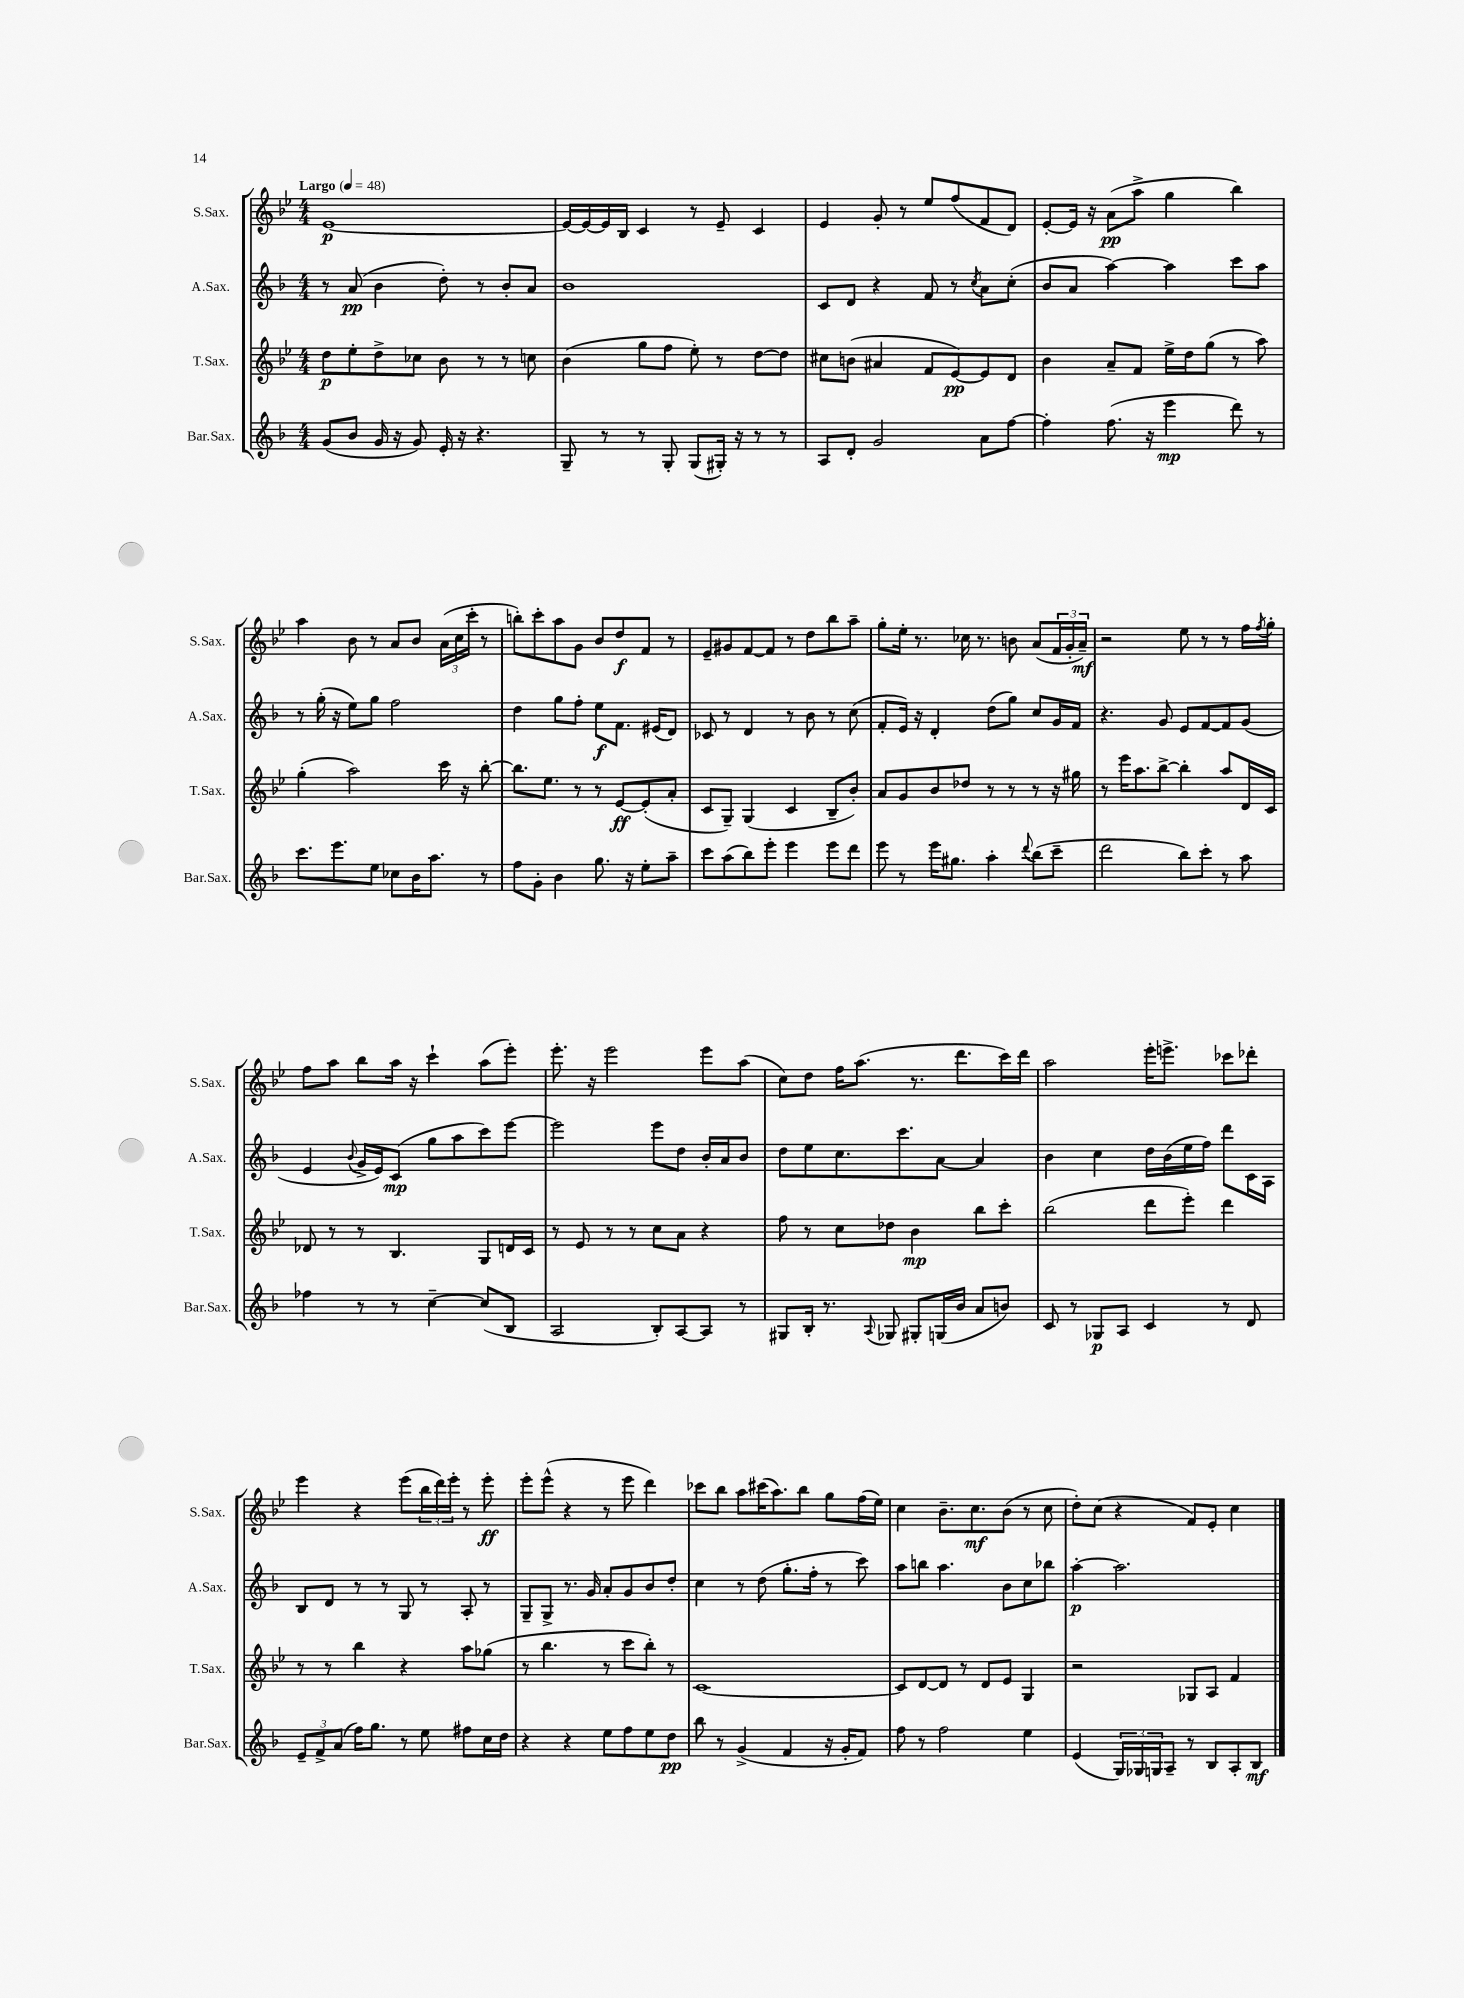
<<
\new StaffGroup <<
\new Staff = "s0" \with { instrumentName = "S.Sax." shortInstrumentName = "S.Sax." } {
    \clef treble \key bes \major \numericTimeSignature \time 4/4 \tempo "Largo" 4 = 48
    ees'1~\p |
    ees'16~ ees'16~ ees'16 bes16 c'4 r8 ees'8-- c'4 |
    ees'4 g'8-. r8 ees''8 f''8( f'8 d'8) |
    ees'8~-. ees'16 r16 a'8\pp( a''8-> g''4 bes''4) |
    a''4 bes'8 r8 a'8 bes'8 \tuplet 3/2 { a'16( c''16 c'''16-. } r8 |
    b''8-.) c'''8-. a''8 g'8 bes'8 d''8\f f'8 r8 |
    ees'8-- gis'8 f'8~ f'8 r8 d''8 bes''8 a''8-- |
    g''8-. ees''16-. r8. ces''16 r8. b'8 a'8( \tuplet 3/2 { f'16 g'16-. a'16--\mf) } |
    r2 ees''8 r8 r8 f''16 \acciaccatura { f''8 } g''16-. |
    f''8 a''8 bes''8 a''16 r16 c'''4-! a''8( ees'''8-.) |
    ees'''8.-. r16 ees'''2 ees'''8 a''8( |
    c''8) d''8 f''16 a''8.( r8. d'''8. c'''16) d'''16 |
    a''2 ees'''16-. e'''8.-> ces'''8 des'''8-. |
    ees'''4 r4 ees'''8( \tuplet 3/2 { bes''16 d'''16) ees'''16-. } r8 ees'''8-.\ff |
    ees'''8-. ees'''8-^( r4 r8 ees'''8 d'''4) |
    ces'''8 bes''8 a''8 cis'''16( a''8.) bes''8 g''8 f''16( ees''16) |
    c''4 bes'8.-- c''8.\mf bes'8( r8 c''8 |
    d''8-.) c''8( r4 f'8) ees'8-. c''4 \bar "|." |
}
\new Staff = "s1" \with { instrumentName = "A.Sax." shortInstrumentName = "A.Sax." } {
    \clef treble \key f \major \numericTimeSignature \time 4/4
    r8 a'8\pp( bes'4 d''8-.) r8 bes'8-. a'8 |
    bes'1 |
    c'8 d'8 r4 f'8 r8 \acciaccatura { c''8 } a'8 c''8-.( |
    bes'8 a'8 a''4~) a''4 c'''8 a''8 |
    r8 g''16-.( r16 e''8) g''8 f''2 |
    d''4 g''8 f''8-. e''8\f f'8. eis'16( d'8) |
    ces'8 r8 d'4 r8 bes'8 r8 c''8( |
    f'8-. e'16) r16 d'4-. d''8( g''8) c''8 g'16 f'16 |
    r4. g'8 e'8 f'8~ f'8 g'8( |
    e'4 \appoggiatura { bes'8 } g'16-> e'16) c'8\mp( g''8 a''8 c'''8) e'''8~ |
    e'''2 e'''8 d''8 bes'16-. a'16 bes'8 |
    d''8 e''8 c''8. c'''8. a'8~ a'4 |
    bes'4 c''4 d''16 bes'16( e''16 f''16) d'''8 c'16 a16 |
    bes8 d'8 r8 r8 g8 r8 a8-. r8 |
    g8-- g8-> r8. g'16 a'8-. g'8 bes'8 d''8-. |
    c''4 r8 d''8( g''8.-. f''16-. r8 c'''8) |
    a''8 b''8 a''4. bes'8 c''8 bes''8 |
    a''4~-.\p a''2. \bar "|." |
}
\new Staff = "s2" \with { instrumentName = "T.Sax." shortInstrumentName = "T.Sax." } {
    \clef treble \key bes \major \numericTimeSignature \time 4/4
    d''8\p ees''8-. d''8-> ces''8 bes'8 r8 r8 c''8 |
    bes'4( g''8 f''8 ees''8-.) r8 d''8~ d''8 |
    cis''8 b'8( ais'4 f'8 ees'8~\pp) ees'8 d'8 |
    bes'4 a'8-- f'8 ees''16-> d''16 g''8( r8 a''8) |
    g''4-.( a''2) c'''16 r16 bes''8~-. |
    bes''8. ees''8. r8 r8 ees'8~\ff ees'8-.( a'8-. |
    c'8 g8--) g4( c'4 bes8-- bes'8-.) |
    a'8 g'8 bes'8 des''8 r8 r8 r8 r16 gis''16 |
    r8 ees'''16 a''8. bes''8~-> bes''4-. a''8 d'16 c'16 |
    des'8 r8 r8 bes4. g8 d'16 c'16 |
    r8 ees'8 r8 r8 c''8 a'8 r4 |
    f''8 r8 c''8 des''8 bes'4\mp bes''8 c'''8-. |
    bes''2( d'''8 ees'''8-.) d'''4 |
    r8 r8 bes''4 r4 a''8 ges''8( |
    r8 bes''4. r8 c'''8 bes''8-.) r8 |
    c'1~ |
    c'8 d'8~ d'8 r8 d'8 ees'8 g4 |
    r2 ges8 a8 f'4 \bar "|." |
}
\new Staff = "s3" \with { instrumentName = "Bar.Sax." shortInstrumentName = "Bar.Sax." } {
    \clef treble \key f \major \numericTimeSignature \time 4/4
    g'8( bes'8 g'16 r16 g'8) e'16-. r16 r4. |
    g8-- r8 r8 g8-. g8( gis16-.) r16 r8 r8 |
    a8 d'8-. g'2 a'8 f''8~ |
    f''4-. f''8.( r16 e'''4\mp d'''8) r8 |
    c'''8. e'''8. e''8 ces''8 bes'16 a''8. r8 |
    f''8 g'8-. bes'4 g''8. r16 e''8-. a''8-- |
    c'''8 a''8( bes''8) e'''8-. e'''4 e'''8 d'''8 |
    e'''8 r8 e'''16 gis''8. a''4-. \appoggiatura { d'''8 } bes''8( c'''8-- |
    d'''2 bes''8) c'''8-. r8 a''8 |
    fes''4 r8 r8 c''4~-- c''8( bes8 |
    a2 bes8-.) a8~ a8 r8 |
    gis8 bes16-. r8. \appoggiatura { a8 } ges8 gis8-. g16( bes'16 a'8 b'8) |
    c'8 r8 ges8\p a8 c'4 r8 d'8 |
    \tuplet 3/2 { e'8-- f'8-> a'8( } f''16) g''8. r8 e''8 fis''8 c''16 d''16 |
    r4 r4 e''8 f''8 e''8 d''8\pp |
    bes''8 r8 g'4->( f'4 r16 g'16-. f'8) |
    f''8 r8 f''2 e''4 |
    e'4( \tuplet 3/2 { g16) ges16 g16 } a8-- r8 bes8 a8-. bes8\mf \bar "|." |
}
>>
>>
\layout { \context { \Score \remove "Bar_number_engraver" } }
